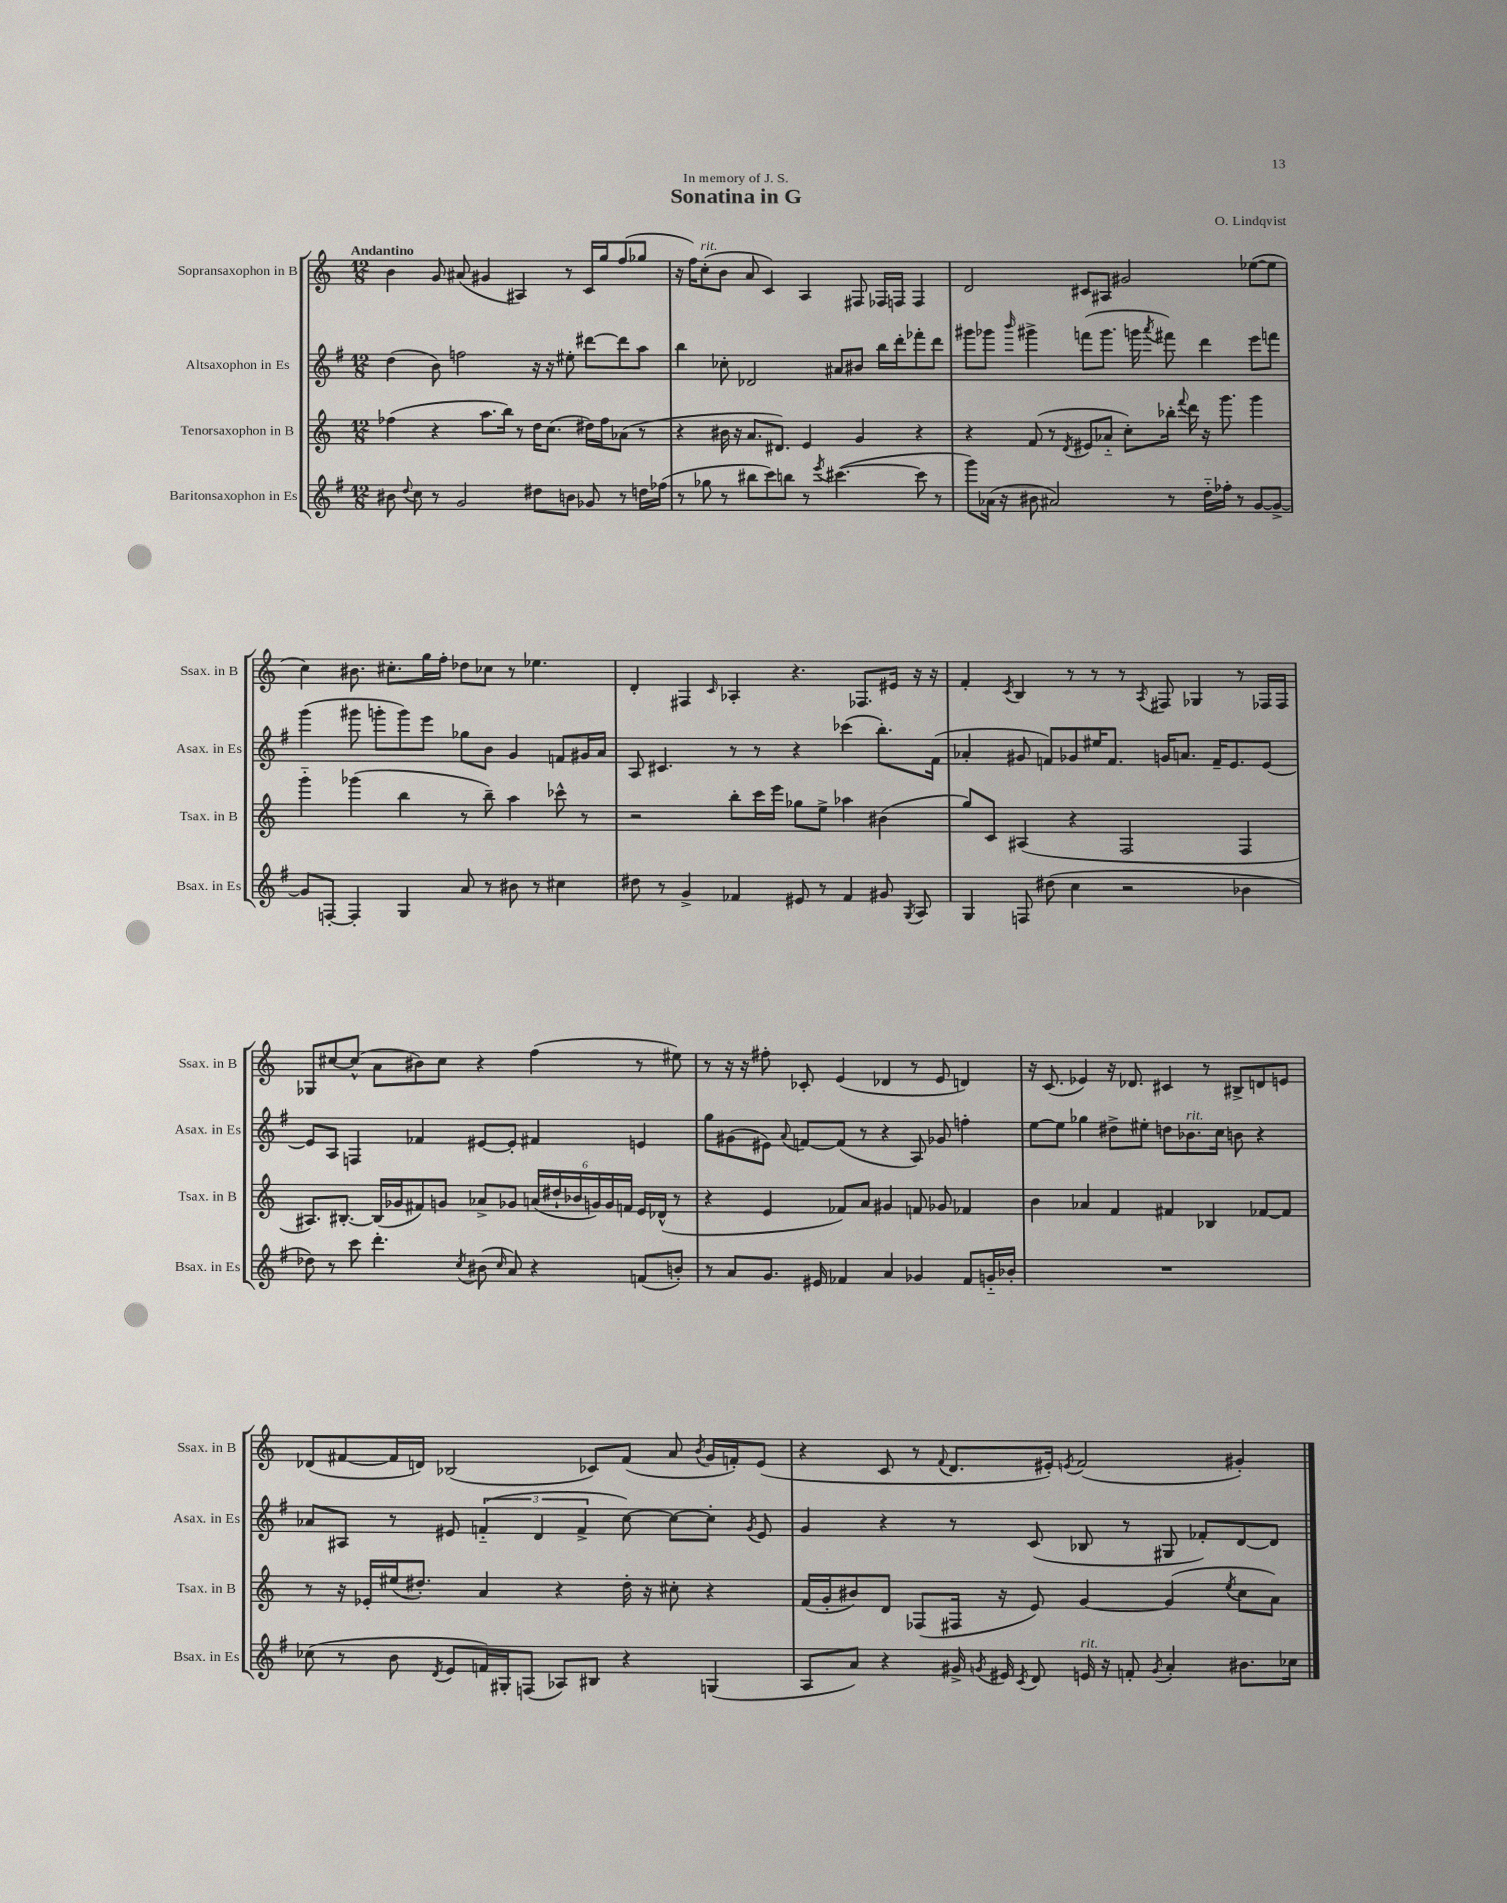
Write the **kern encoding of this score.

**kern	**kern	**kern	**kern
*staff4	*staff3	*staff2	*staff1
*clefG2	*clefG2	*clefG2	*clefG2
*k[f#]	*k[]	*k[f#]	*k[]
*M12/8	*M12/8	*M12/8	*M12/8
8b#\	(4ff-\	(4dd\	4b\
8qqdd/	.	.	.
8cc\	.	.	.
8r	4r	8b\)	8g/
2g/	.	2ff\	(8a#/
.	8.aa\L	.	4g#/
.	16bb\Jk)	.	.
.	8r	.	4A#/)
8dd#\L	16dd\LK	16r	.
.	(8.cc\J	16r	.
8b\J	.	8ee#'\	8r
8g-/	16dd#\LL)	[8ddd#\L	16c/LL
.	16ff-\J	.	16gg/J
8r	(8a-\J	8ddd#\]	(8ff/
16dd\LL	8r	8aa\J	8gg-/J
(16ff-\JJ	.	.	.
=	=	=	=
8r	4r	4bb\	16r
.	.	.	16ff\LK)
8gg-\	.	.	(8cc'\
8r	16b#\	8cc-'\	8b\J
.	16r	.	.
8bb#\L	8.a/L	2d-/	8a/
8ccc\)	.	.	4c/)
.	8.d#/J)	.	.
8bb\J	.	.	.
8r	4e/	.	4A/
8qeee/	.	.	.
([4.ccc#\	.	8a#/L	.
.	4g/	8b#/J	8F#/
.	.	16bb\LL	16F-/LL
.	.	16ddd'\J	16F/JJ
8ccc#\]	4r	8fff-'\	4F/
8r	.	8ddd\J	.
=	=	=	=
8ggg\L)	4r	8ggg#\L	2d/
(16a-\Jk	.	8ggg-\J	.
16r	.	.	.
.	.	16qqbbb/	.
8b#\	(8f/	4ggg#^\	.
2a#/)	8r	.	.
.	8qd/	.	.
.	8e#/L	(8fff\L	8c#/L
.	8a-'~/J	8.ggg#\J	8A#/J
.	8cc'\L)	.	2g#/
.	.	16ggg\	.
.	.	8qaaa/	.
8r	16bb-'\Jk	8fff#\)	.
.	8qqfff/	.	.
.	16ddd\	.	.
16dd'~\LL	16r	4ddd\	.
16ff-'\JJ	8.ggg\	.	.
8r	.	.	.
[8g/L	4ggg\	8eee\L	([8ee-\L
8g^/_J	.	8fff\J	8ee-\]J
=	=	=	=
8g/]L	4ggg'~\	(4ggg\	4cc\)
[8F'/J	.	.	.
4F'/]	(4ggg-\	8ggg#\	8.b#\
.	.	8ggg'\L	.
.	.	.	8.cc#'\L
4G/	4bb\	8ggg\)	.
.	.	8eee\J	16gg\L
.	.	.	16ff'\JJ
8a/	8r	8gg-\L	8dd-\L
8r	8bb~\)	8b\J	8cc-\J
8b#\	4aa\	4g/	8r
8r	.	.	4.ee-\
4cc#\	8ccc-^^\	8f/L	.
.	8r	16g#/L	.
.	.	16a/JJ	.
=	=	=	=
8dd#\	2r	8A/	4d'/
8r	.	4.c#/	.
4g^/	.	.	4F#/
.	.	.	16qqc/
4f-/	8bb'\L	8r	4A-'/
.	16ccc\L	8r	.
.	16eee\JJ	.	.
8e#/	8gg-\L	4r	4.r
8r	8ee^\J	.	.
4f-/	4aa-\	(4ccc-\	.
.	.	.	8.F-/L
8g#/	(4b#\	8.bb'\L)	.
.	.	.	16e#/Jk
8qG/	.	.	.
8A/	.	.	16r
.	.	(16f#\Jk	16r
=	=	=	=
4G/	8gg/L)	4a-'/	4f'/
.	8c/J	.	.
.	.	.	8qc/
8F/	(4A#/	8g#/	4B/
(8dd#\	.	8f/L)	.
4cc\	4r	8g-/	8r
.	.	16ee#/K	8r
.	.	8.f/J	.
2r	2F/	.	8r
.	.	.	8qA/
.	.	16g/LK	8F#/
.	.	8.a/J	.
.	.	.	4G-/
.	.	16f~/LK	.
.	.	8.e/	.
4b-\	4F/	.	8r
.	.	[8e/J	16F-/LL
.	.	.	16F-/JJ
=	=	=	=
8dd-\)	8.A#/L)	8e/]L	8G-/L
8r	.	8A/J	[8cc#/
.	[8.B#'/J	.	.
8ccc\	.	4F/	(8cc#^^/]J
4.ddd'\	(16B#/]LL	.	8a\L
.	16g-/J	.	.
.	8f#/)	4f-/	8b#\)
.	8g/J	.	8cc#\J
8qcc/	.	.	.
(8b#\	8a-^/L	[8e#/L	4r
16qqcc/	.	.	.
8a/)	8g-/J	8e#'/]J	.
4r	(24a/LL	4f#/	(4ff\
.	24dd#`/	.	.
.	24b-/	.	.
.	24g/)	.	.
.	24g/	.	.
.	24f/JJ	.	.
(8f/L	16e/LL	4e/	8r
.	(16d-^^/JJ	.	.
8b'/J)	8r	.	8ee#\)
=	=	=	=
8r	4r	8gg\L	8r
8a/L	.	(8g#\	16r
.	.	.	16r
8.g/J	4e/	8e#\J)	8ff#'\
.	.	8qqa/	.
.	.	[8f/L	8c-'/
16e#/	.	.	.
4f-/	8f-/L)	(8f/]J	(4e/
.	8a/J	8r	.
4a/	4g#/	4r	4d-/
4g-/	8f/	8A/)	8r
.	8g-/	8g-/	8e/
8f-/L	4f-/	4ff'\	4d/)
16g'~/L	.	.	.
16b-'/JJ	.	.	.
=	=	=	=
1.r	4b\	[8ee\L	16r
.	.	.	(8.c/
.	.	8ee\]J	.
.	4a-/	4gg-\	4e-/)
.	4f/	8dd#^\L	16r
.	.	.	8.d-/
.	.	8ee#'\J	.
.	4f#/	8dd\L	4c#/
.	.	8.b-\	.
.	4B-/	.	8r
.	.	16cc\Jk	.
.	.	8b\	8B#^/L
.	[8f-/L	4r	8d/
.	8f-/]J	.	8e/J
=	=	=	=
(8cc-\	8r	8a-/L	(8d-/L
8r	16r	8A#/J	[8f#/
.	16e-'/LL	.	.
8b\	(16ee#/J	8r	16f#/]L
.	8.dd#'/J)	.	16d/JJ)
8qd/	.	.	.
8e/L	.	8e#/	(2B-/
16f/L)	4a/	(6f'~/	.
16G#'/J	.	.	.
(8F/J	.	.	.
.	.	6d/	.
8A-/L)	4r	.	.
.	.	6f^/	.
8B#/J	.	.	8c-/L)
4r	16dd#'\	[8cc\)	(8f#/J
.	16r	.	.
.	8cc#'\	8cc\_L	8a/
.	.	.	8qb/
(4G/	4r	8cc'\]J	16g/LL
.	.	.	16f'/J)
.	.	8qg/	.
.	.	8e#/	(8e/J
=	=	=	=
8A/L	(16f/LL	4g/	4r
.	16g'/J	.	.
8a/J)	8b#/)	.	.
4r	8d/J	4r	8c/
.	(8F-/L	.	8r
.	.	.	8qqf/
16g#^/	16F#/Jk	8r	8.d/L
8qg/	.	.	.
16e#/	16r	.	.
8qc/	.	.	.
8d/	8e/)	(8c/	.
.	.	.	16e#'/Jk)
.	.	.	8qe/
16e/	[4g/	8B-/	(2f/
16r	.	.	.
8f'/	.	8r	.
8qg/	.	.	.
4a'/	(4g/]	8G#/	.
.	.	8f-'/L)	.
.	8qee/	.	.
8.b#\L	8cc\L	[8d/	4g#'/)
.	8a\J)	8d/]J	.
16cc-\Jk	.	.	.
==	==	==	==
*-	*-	*-	*-
